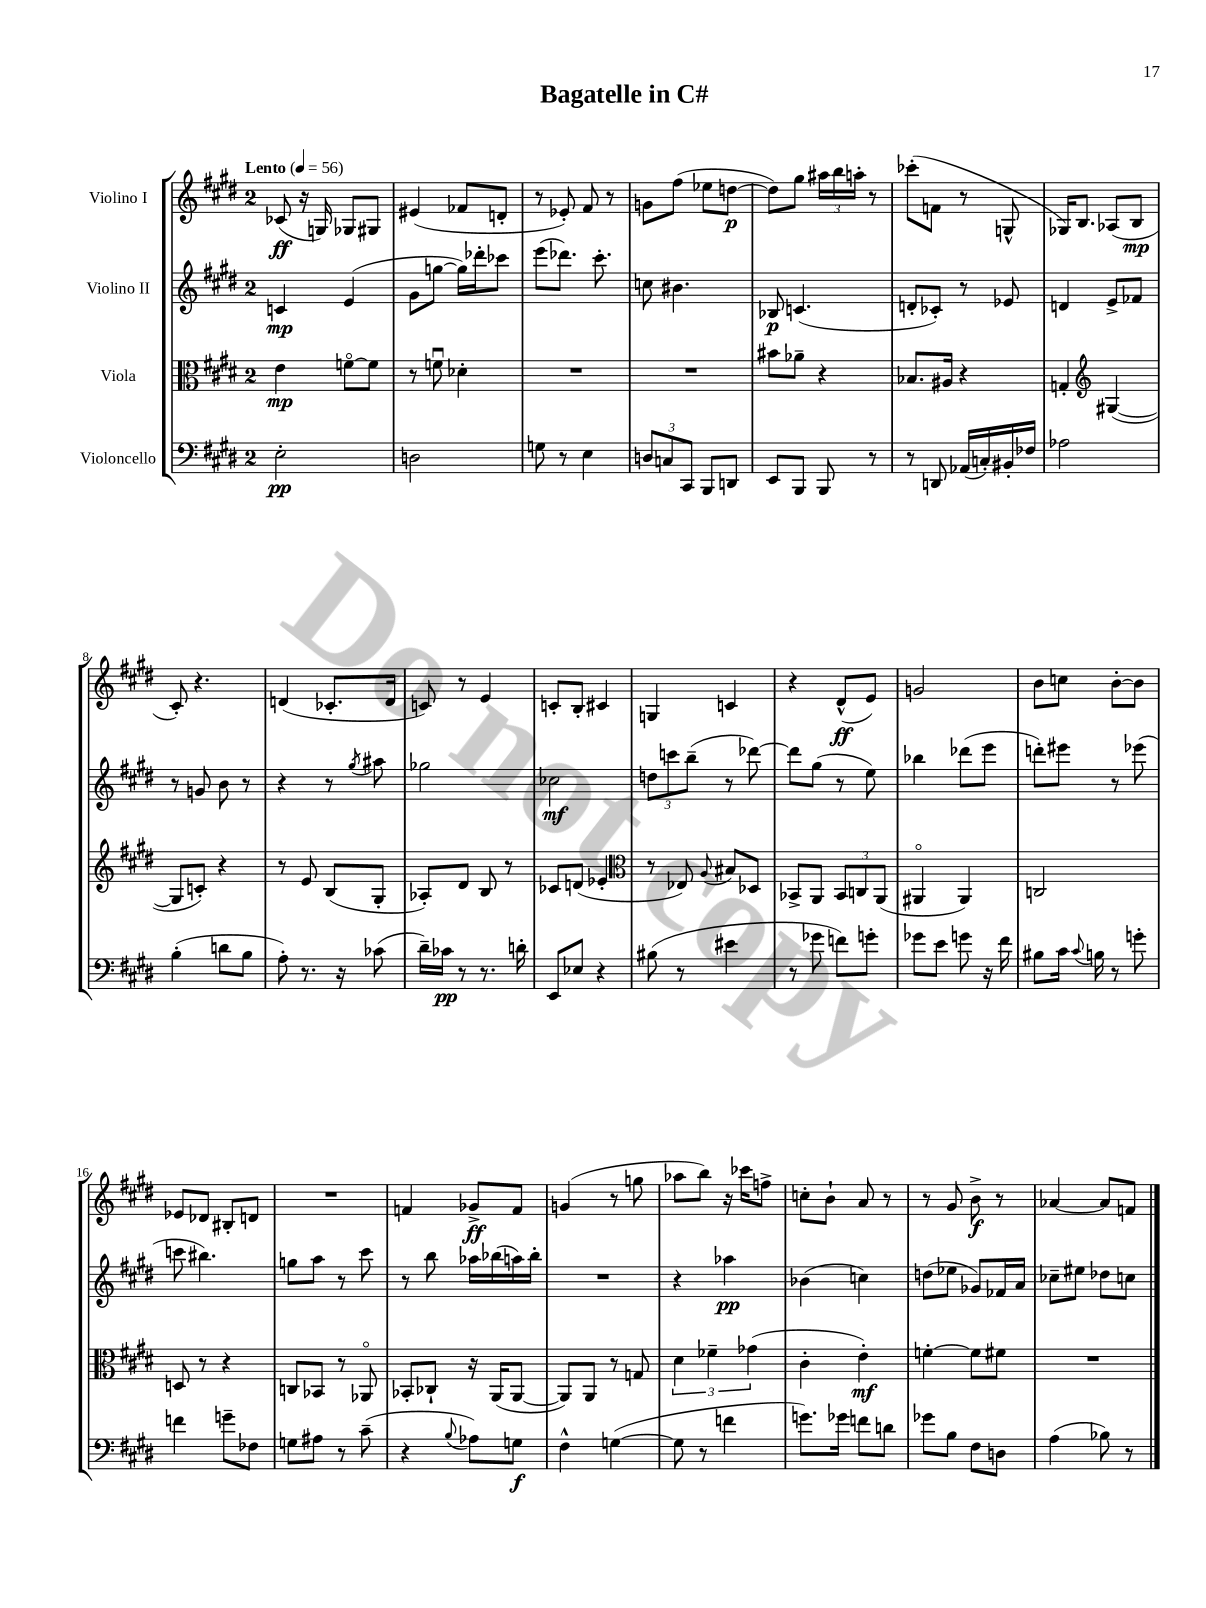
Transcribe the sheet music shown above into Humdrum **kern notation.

**kern	**kern	**kern	**kern
*staff4	*staff3	*staff2	*staff1
*clefF4	*clefC3	*clefG2	*clefG2
*k[f#c#g#d#]	*k[f#c#g#d#]	*k[f#c#g#d#]	*k[f#c#g#d#]
*M2/4	*M2/4	*M2/4	*M2/4
*MM56	*MM56	*MM56	*MM56
2E'	4e	4c	(8c-
.	.	.	16r
.	.	.	16G)
.	[8fo	(4e	8G-
.	8f]	.	8G#
=	=	=	=
2D	8r	8g#	(4e#
.	8fu	[8gg	.
.	4d-'	16gg])	8f-
.	.	16ddd-'	.
.	.	8ccc-	8d'
=	=	=	=
8G	2r	(8eee	8r
8r	.	8.ddd-)	8e-')
4E	.	.	8f#
.	.	8.ccc#'	.
.	.	.	8r
=	=	=	=
12D	2r	8cc	8g
12C	.	.	.
.	.	4.b#	(8ff#
12CC#	.	.	.
8BBB	.	.	8ee-
8DD	.	.	[8dd
=	=	=	=
8EE	8b#	8B-	8dd])
8BBB	8a-~	(4.c	8gg#
8BBB	4r	.	24aa#
.	.	.	24bb
.	.	.	24aa'
8r	.	.	8r
=	=	=	=
8r	8.B-	8d'	(8ccc-'
8DD	.	8c-')	8f
.	16A#	.	.
(16AA-	4r	8r	8r
16C')	.	.	.
16BB#'	.	8e-	8G^^
16F-	.	.	.
=	=	=	=
2A-	4G'	4d	16G-)
.	.	.	8.B
*	*clefG2	*	*
.	([4G#	8e^	(8A-
.	.	8f-	8B
=	=	=	=
(4B'	8G#]	8r	8c#')
.	8c')	8g	4.r
8d	4r	8b	.
8B	.	8r	.
=	=	=	=
8A')	8r	4r	(4d
8.r	8e	.	.
.	(8B	8r	8.c-'
16r	.	.	.
.	.	8qgg#	.
(8c-	8G#'	8aa#	.
.	.	.	16d
=	=	=	=
16d#~)	8A-')	2gg-	8c)
16c-	.	.	.
8r	8d#	.	8r
8.r	8B	.	4e
.	8r	.	.
16d'	.	.	.
=	=	=	=
8EE	8c-	2cc-	8c'
8E-	(8d	.	8B'
4r	4e-'	.	4c#
=	=	=	=
*	*clefC3	*	*
(8B#	8r	12dd	4G
.	.	12ccc	.
8r	8E-)	.	.
.	.	(12bb~	.
.	8qqA	.	.
4e#	8B#	8r	4c
.	8D-	[8ddd-)	.
=	=	=	=
8r	8BB-^	8ddd-]	4r
8g-	8AA	(8gg#	.
8f)	12BB-	8r	(8d#^^
.	12C	.	.
8g'	.	8ee)	8e)
.	(12AA	.	.
=	=	=	=
8g-	4AA#o	4bb-	2g
8e	.	.	.
8g	4AA#)	(8ddd-	.
16r	.	8eee	.
16f#	.	.	.
=	=	=	=
8B#	2C	8ddd')	8b
16c#	.	8eee#	8cc
8qqc#	.	.	.
16B	.	.	.
8r	.	8r	[8b'
8g'	.	(8eee-	8b]
=	=	=	=
4f	8D	8ccc	8e-
.	8r	4.bb#)	8d-
8g~	4r	.	8B#'
8F-	.	.	8d
=	=	=	=
8G	8C	8gg	2r
8A#	8BB-	8aa	.
8r	8r	8r	.
(8c#~	8AA-o	8ccc#	.
=	=	=	=
4r	8BB-'	8r	4f
.	8C-`	8bb	.
8qqB	.	.	.
8A-)	16r	16aa-	8g-^
.	(16AA	(16bb-	.
8G	[8AA	16aa)	8f
.	.	16bb-'	.
=	=	=	=
4F#^^	8AA])	2r	(4g
.	8AA	.	.
([4G	8r	.	8r
.	8G	.	8gg
=	=	=	=
8G]	6d#	4r	8aa-
8r	.	.	8bb)
.	6f-~	.	.
4f	.	4aa-	16r
.	.	.	16ccc-
.	(6g-	.	.
.	.	.	8ff^
=	=	=	=
8.g)	4c#'	(4b-	8cc'
.	.	.	8b`
16g-	.	.	.
8f	4e')	4cc)	8a
8d	.	.	8r
=	=	=	=
8g-	[4f'	(8dd	8r
8B	.	8ee-	8g#
8F#	8f]	8g-)	8b^
8D	8f#	16f-	8r
.	.	16a	.
=	=	=	=
(4A	2r	8cc-~	[4a-
.	.	8ee#	.
8B-)	.	8dd-	8a-]
8r	.	8cc	8f
==	==	==	==
*-	*-	*-	*-
